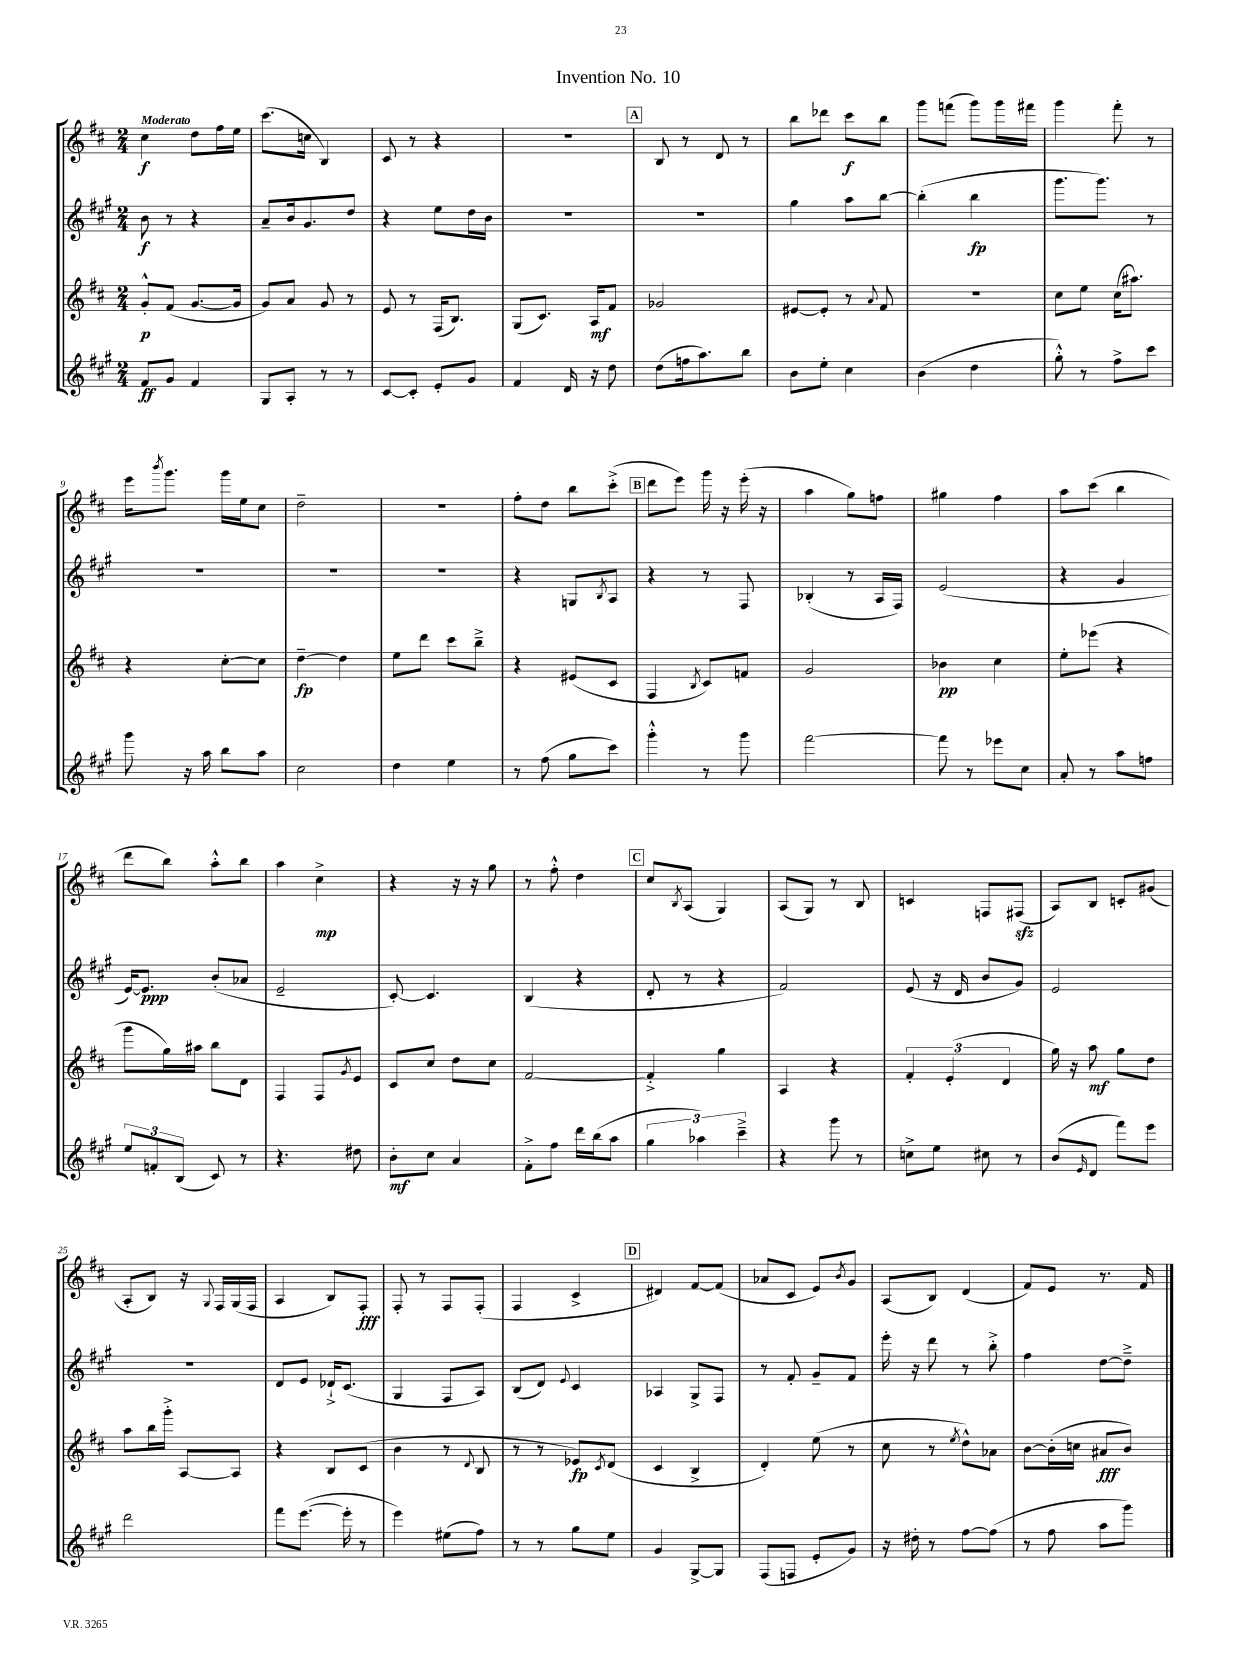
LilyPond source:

\header { title = "Invention No. 10" }
<<
\new StaffGroup <<
\new Staff = "s0" {
    \clef treble \key d \major \numericTimeSignature \time 2/4 \tempo "Moderato"
    cis''4\f d''8 fis''16 e''16 |
    cis'''8.( c''16 b4) |
    cis'8 r8 r4 |
    r2 |
    \mark \markup { \box "A" } b8 r8 d'8 r8 |
    b''8 des'''8 cis'''8\f b''8 |
    g'''8 f'''8( g'''8) g'''16 fis'''16 |
    g'''4 fis'''8-. r8 |
    e'''16 \acciaccatura { b'''8 } g'''8. g'''16 e''16 cis''8 |
    d''2-- |
    R2 |
    fis''8-. d''8 b''8 cis'''8-.->( |
    \mark \markup { \box "B" } d'''8 e'''8) g'''16 r16 e'''16-.( r16 |
    a''4 g''8) f''8 |
    gis''4 fis''4 |
    a''8 cis'''8( b''4 |
    d'''8 b''8) a''8-.-^ b''8 |
    a''4 cis''4->\mp |
    r4 r16 r16 g''8 |
    r8 fis''8-.-^ d''4 |
    \mark \markup { \box "C" } cis''8 \acciaccatura { b8 } a8( g4) |
    a8( g8) r8 b8 |
    c'4 f8 fis8\sfz( |
    a8) b8 c'8-. gis'8( |
    a8-. b8) r16 \appoggiatura { g8 } fis16 g16( fis16 |
    a4 b8) fis8-.\fff |
    fis8-. r8 fis8 fis8-.( |
    fis4 cis'4-> |
    \mark \markup { \box "D" } dis'4) fis'8~ fis'8( |
    aes'8 cis'8 e'8) \acciaccatura { b'8 } g'8 |
    a8( b8) d'4( |
    fis'8) e'8 r8. fis'16 \bar "|." |
}
\new Staff = "s1" {
    \clef treble \key a \major \numericTimeSignature \time 2/4
    b'8\f r8 r4 |
    a'8-- b'16 gis'8. d''8 |
    r4 e''8 d''16 b'16 |
    R2 |
    \mark \markup { \box "A" } R2 |
    gis''4 a''8 b''8~ |
    b''4-.( b''4\fp |
    gis'''8. gis'''8.) r8 |
    R2 |
    R2 |
    R2 |
    r4 g8 \acciaccatura { b8 } a8 |
    \mark \markup { \box "B" } r4 r8 fis8 |
    bes4-.( r8 a16 fis16) |
    e'2( |
    r4 gis'4 |
    e'16~) e'8.\ppp b'8-.( aes'8 |
    e'2-- |
    cis'8~-.) cis'4. |
    b4( r4 |
    \mark \markup { \box "C" } d'8-. r8 r4 |
    fis'2) |
    e'8( r16 d'16 b'8 gis'8) |
    e'2 |
    R2 |
    d'8 e'8 des'16-!-> cis'8.( |
    gis4 fis8 a8) |
    b8( d'8) \appoggiatura { e'8 } cis'4 |
    \mark \markup { \box "D" } aes4 gis8-> fis8 |
    r8 fis'8-. gis'8-- fis'8 |
    e'''16-. r16 d'''8 r8 b''8-.-> |
    fis''4 d''8~ d''8---> \bar "|." |
}
\new Staff = "s2" {
    \clef treble \key d \major \numericTimeSignature \time 2/4
    g'8-.-^\p fis'8( g'8.~ g'16 |
    g'8) a'8 g'8 r8 |
    e'8 r8 fis16( b8.) |
    g8( cis'8.) a16\mf fis'8 |
    \mark \markup { \box "A" } ges'2 |
    eis'8~ eis'8-. r8 \appoggiatura { a'8 } fis'8 |
    r2 |
    cis''8 e''8 cis''16( ais''8.) |
    r4 cis''8~-. cis''8 |
    d''4~--\fp d''4 |
    e''8 d'''8 cis'''8 b''8---> |
    r4 eis'8( cis'8 |
    \mark \markup { \box "B" } fis4 \acciaccatura { b8 } cis'8) f'8 |
    g'2 |
    bes'4\pp cis''4 |
    e''8-. ees'''8( r4 |
    g'''8 g''16) ais''16 b''8 d'8 |
    fis4 fis8 \acciaccatura { g'8 } e'8 |
    cis'8 cis''8 d''8 cis''8 |
    fis'2~ |
    \mark \markup { \box "C" } fis'4-.-> g''4 |
    a4 r4 |
    \tuplet 3/2 { fis'4-. e'4-.( d'4 } |
    g''16) r16 a''8\mf g''8 d''8 |
    a''8 b''16 g'''16-.-> a8~ a8 |
    r4 b8 cis'8( |
    b'4 r8 \appoggiatura { d'8 } b8 |
    r8 r8 ees'8\fp) \acciaccatura { cis'8 } d'8( |
    \mark \markup { \box "D" } cis'4 b4-> |
    d'4-.) e''8( r8 |
    cis''8 r8 \acciaccatura { e''8 } d''8-^) aes'8 |
    b'8~ b'16-.( c''16 ais'8\fff b'8) \bar "|." |
}
\new Staff = "s3" {
    \clef treble \key a \major \numericTimeSignature \time 2/4
    fis'8\ff gis'8 fis'4 |
    gis8 a8-. r8 r8 |
    cis'8~ cis'8-. e'8-. gis'8 |
    fis'4 d'16 r16 d''8 |
    \mark \markup { \box "A" } d''8( f''16 a''8.) b''8 |
    b'8 e''8-. cis''4 |
    b'4( d''4 |
    gis''8-.-^) r8 fis''8-> cis'''8 |
    gis'''8 r16 a''16 b''8 a''8 |
    cis''2 |
    d''4 e''4 |
    r8 fis''8( gis''8 cis'''8) |
    \mark \markup { \box "B" } gis'''4-.-^ r8 gis'''8 |
    fis'''2~ |
    fis'''8 r8 ees'''8 cis''8 |
    a'8-. r8 a''8 f''8 |
    \tuplet 3/2 { e''8 f'8-. b8( } cis'8) r8 |
    r4. dis''8 |
    b'8-.\mf cis''8 a'4 |
    fis'8-.-> fis''8 d'''16 b''16( a''8 |
    \mark \markup { \box "C" } \tuplet 3/2 { gis''4 aes''4) cis'''4---> } |
    r4 gis'''8 r8 |
    c''8-> e''8 cis''8 r8 |
    b'8( \grace { e'16 } d'8 fis'''8) e'''8 |
    d'''2 |
    fis'''8 e'''8.~( e'''16-. r8 |
    e'''4) eis''8( fis''8) |
    r8 r8 gis''8 e''8 |
    \mark \markup { \box "D" } gis'4 gis8~-> gis8 |
    fis8( f8 e'8-. gis'8) |
    r16 dis''16-. r8 fis''8~ fis''8( |
    r8 fis''8 a''8 gis'''8) \bar "|." |
}
>>
>>
